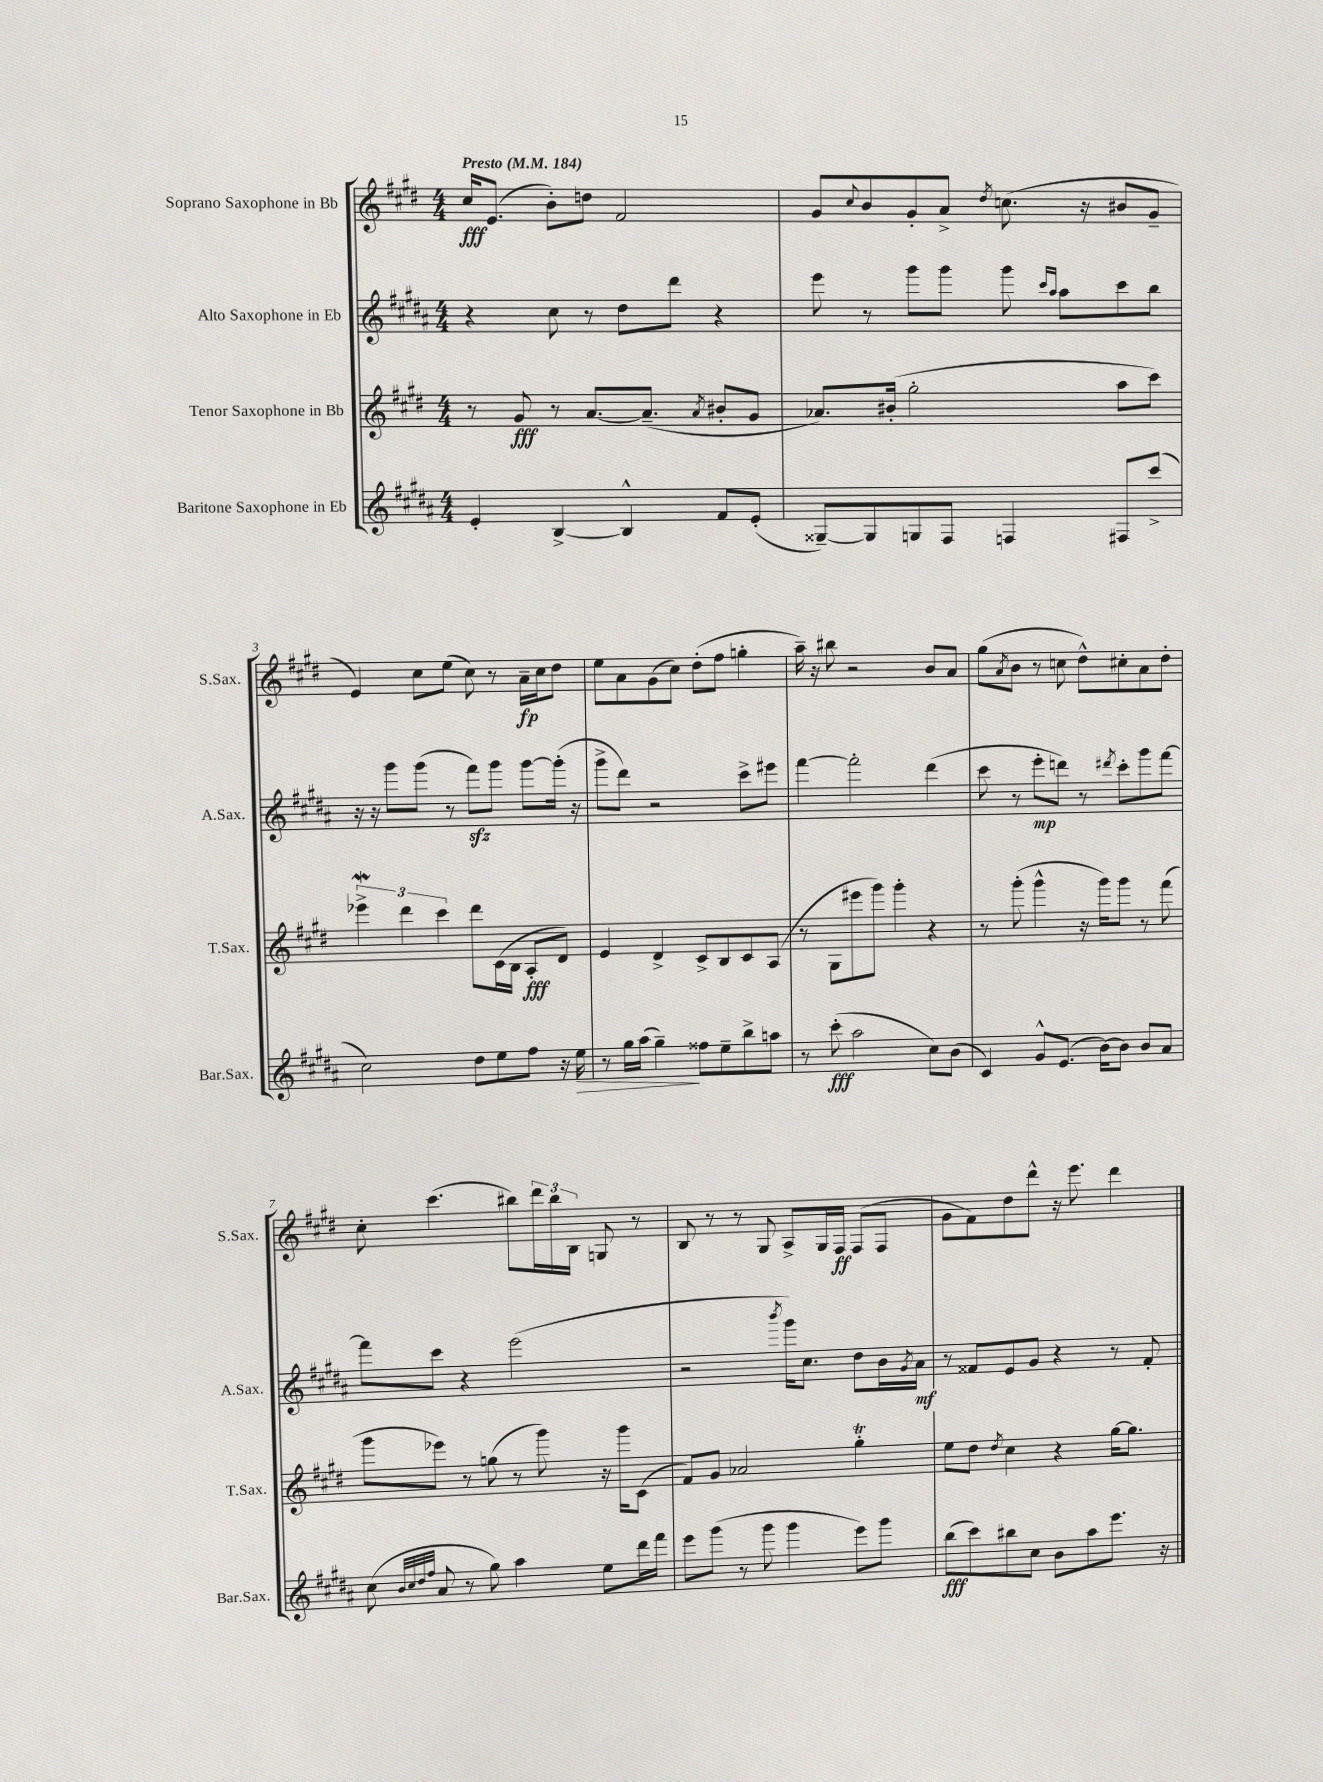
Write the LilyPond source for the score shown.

<<
\new StaffGroup <<
\new Staff = "s0" \with { instrumentName = "Soprano Saxophone in Bb" shortInstrumentName = "S.Sax." } {
    \clef treble \key e \major \numericTimeSignature \time 4/4 \tempo "Presto" 4 = 184
    cis''16\fff e'8.( b'8-.) d''8 fis'2 |
    gis'8 \appoggiatura { cis''8 } b'8 gis'8-. a'8-> \acciaccatura { dis''8 } c''8.( r16 bis'8 gis'8-- |
    e'4) cis''8 e''8( cis''8) r8 a'16--\fp cis''16 dis''8 |
    e''8 a'8 gis'8( cis''8) dis''8-.( fis''8 g''4-. |
    a''16--) r16 bis''8 r2 b'8 a'8 |
    gis''8( \acciaccatura { a'8 } b'8 r8 c''8 dis''8-^) cis''8-. a'8 dis''8-. |
    cis''8-. cis'''4.( bis''8) \tuplet 3/2 { dis'''16 bis''16 b16 } g8 r8 |
    b8 r8 r8 gis8 a8-> gis16 fis16\ff fis8( fis8 |
    gis'8 fis'8) dis''8 dis'''8-^ r16 e'''8. dis'''4 \bar "|." |
}
\new Staff = "s1" \with { instrumentName = "Alto Saxophone in Eb" shortInstrumentName = "A.Sax." } {
    \clef treble \key b \major \numericTimeSignature \time 4/4
    r4 cis''8 r8 dis''8 dis'''8 r4 |
    e'''8 r8 gis'''8 gis'''8 gis'''8 \grace { cis'''16 ais''16 } ais''8 cis'''8 b''8 |
    r16 r16 gis'''8 gis'''8( r8 fis'''8\sfz) gis'''8 gis'''8~ gis'''16-.( r16 |
    gis'''8-> dis'''8) r2 cis'''8-> eis'''8 |
    fis'''4~ fis'''2-. dis'''4( |
    cis'''8 r8 e'''8-.\mp d'''8) r8 \acciaccatura { dis'''8 } cis'''8-. gis'''8 fis'''8~ |
    fis'''8 cis'''8 r4 e'''2( |
    r2 \acciaccatura { b'''8 } gis'''16) cis''8. dis''8 b'16 \acciaccatura { gis'8 } ais'16\mf |
    r8 fisis'8 e'8 gis'8 r4 r8 fisis'8-. \bar "|." |
}
\new Staff = "s2" \with { instrumentName = "Tenor Saxophone in Bb" shortInstrumentName = "T.Sax." } {
    \clef treble \key e \major \numericTimeSignature \time 4/4
    r8 gis'8\fff r8 a'8.~ a'8.--( \acciaccatura { a'8 } bis'8-. gis'8 |
    aes'8.) bis'16-.( gis''2-. a''8 cis'''8) |
    \tuplet 3/2 { ees'''4->\mordent dis'''4 cis'''4 } dis'''8 cis'16( b16 a8-.\fff dis'8) |
    e'4 dis'4-> cis'8-> b8 cis'8 a8( |
    r8 gis8 eis'''8 gis'''8) gis'''4-. r4 |
    r8 gis'''8-.( gis'''4-^ r16 gis'''16) gis'''8 r8 fis'''8( |
    gis'''8 ees'''8) r8 g''8( r8 gis'''8) r16 gis'''16 cis'8( |
    fis'8) gis'8 aes'2 gis''4-.\trill |
    e''8 dis''8 \acciaccatura { dis''8 } cis''4 r4 gis''16~ gis''8. \bar "|." |
}
\new Staff = "s3" \with { instrumentName = "Baritone Saxophone in Eb" shortInstrumentName = "Bar.Sax." } {
    \clef treble \key b \major \numericTimeSignature \time 4/4
    e'4-. b4~-> b4-^ fis'8 e'8-.( |
    gisis8~--) gisis8 g8 fis8 f4 fis8 cis'''8->( |
    cis''2) dis''8 e''8 fis''8 r16 e''16\> |
    r8 gis''16 ais''16( gis''4--\!) fisis''8 e''8-- b''8-> a''8 |
    r8 cis'''8-.\fff( ais''2 cis''8) b'8( |
    cis'4) gis'8-^ e'8.( b'16~) b'8 b'8 ais'8 |
    cis''8( \grace { b'32 cis''32 dis''32 fis''32 } ais'8 r8 gis''8) ais''4 e''8 dis'''16 fis'''16 |
    e'''8 gis'''8( r8 gis'''8 gis'''4 e'''8) gis'''8 |
    b''8\fff( cis'''8) bis''8 cis''8 b'8 ais''8 e'''8. r16 \bar "|." |
}
>>
>>
